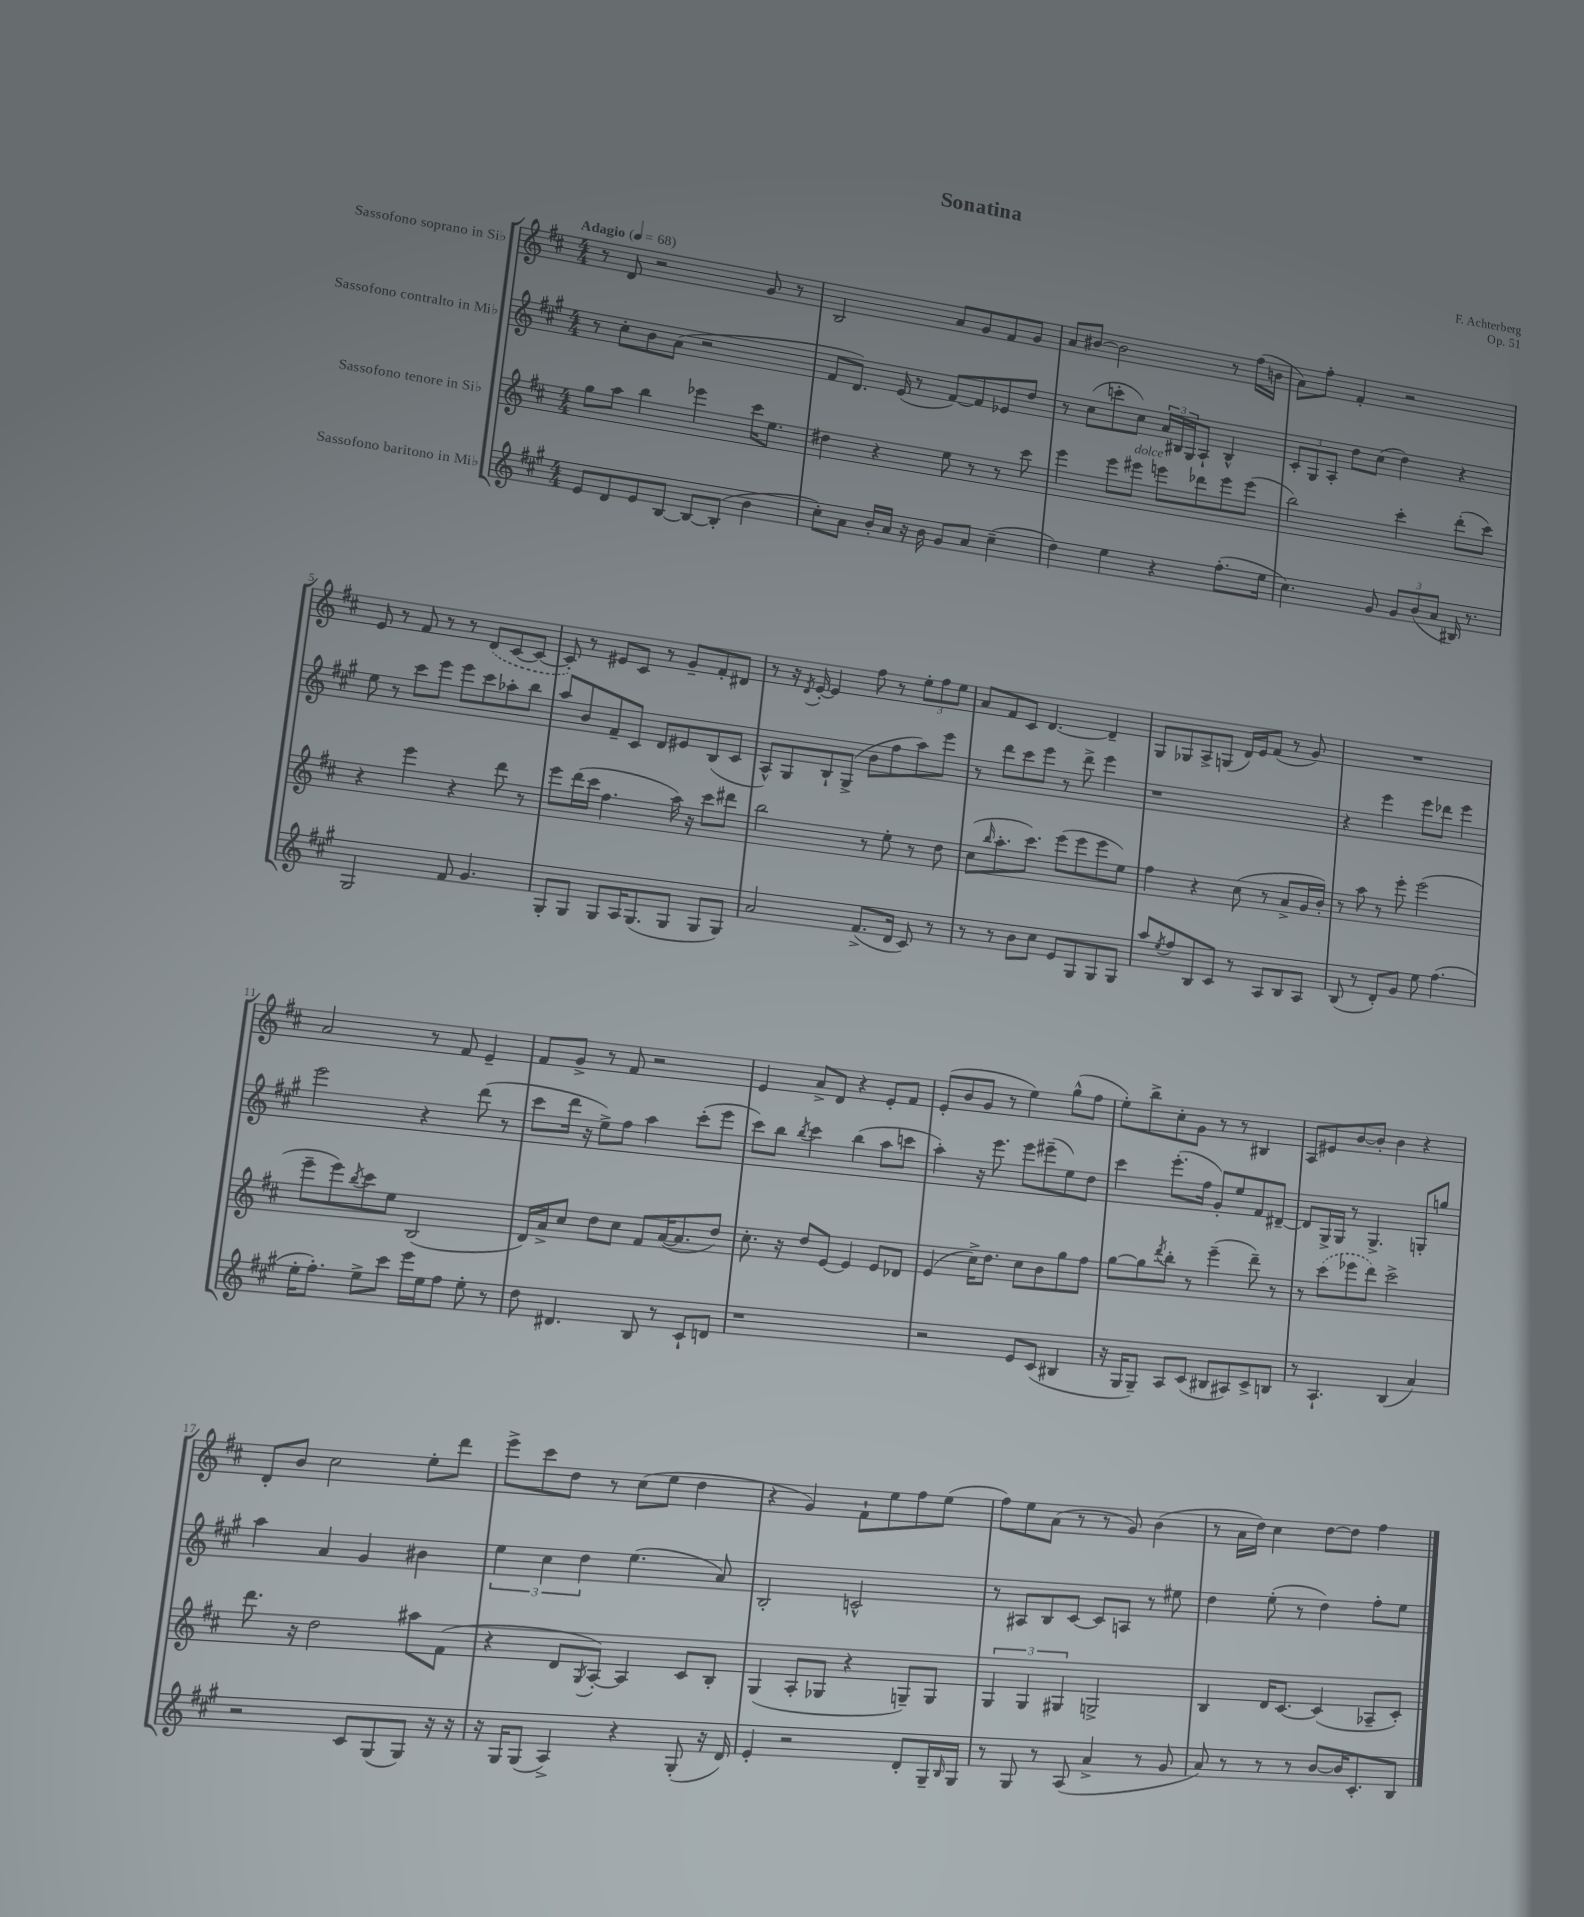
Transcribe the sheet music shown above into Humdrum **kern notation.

**kern	**kern	**kern	**kern
*staff4	*staff3	*staff2	*staff1
*clefG2	*clefG2	*clefG2	*clefG2
*k[f#c#g#]	*k[f#c#]	*k[f#c#g#]	*k[f#c#]
*M4/4	*M4/4	*M4/4	*M4/4
*MM68	*MM68	*MM68	*MM68
8e/L	8gg\L	8r	8r
8d/	8aa\J	8cc#'\L	8d/
8e/	4bb\	8b\	2r
[8B/J	.	(8a\J	.
8B/_L	4eee-\	2r	.
(8B'/]J	.	.	.
4b\	16ccc#\LK	.	8g/
.	8.ee\J	.	.
.	.	.	8r
=	=	=	=
8cc#'\L)	4dd#\	8f#/L	2B/
8a\J	.	8.d/J)	.
16b'/LL	4r	.	.
16a/JJ	.	(16e/	.
16r	.	8r	.
16b\	.	.	.
8g#/L	8ee\	[8f#/L)	8a/L
8a/J	8r	8f#/]	8g/
(4cc#~\	8r	8e-/	8f#/
.	8ccc#\	8dd/J	8g/J
=	=	=	=
4dd\)	4eee\	8r	8a/L
.	.	(8cc#\L	[8b#/J
4ee\	8eee\L	8ccc'\	2b#\]
.	8eee#\J	8cc#\J)	.
4r	8eee\L	24a/LL	.
.	.	24B#/	.
.	.	24G#/J	.
.	8ddd-\	8A`/J	.
(8.ff#'\L	8eee\	4B#^^/	8r
.	(8eee\J	.	(16ff#\LL
16ee\Jk	.	.	16b\JJ
=	=	=	=
4.cc#\)	2bb\)	12c#'/L	8a\L)
.	.	12G#/	.
.	.	.	8ff#'\J
.	.	12A'/J	.
.	.	8dd\L	4f#'/
8g#/	.	(8cc#\J	.
12g#/L	4ccc#'\	4dd\)	2r
(12b/	.	.	.
12a/J	.	.	.
16B#/)	(8ddd'\L	4r	.
8.r	.	.	.
.	8ccc#\J)	.	.
=	=	=	=
2G#/	4r	8ee\	8e/
.	.	8r	8r
.	4eee\	8ccc#\L	8f#/
.	.	8eee\J	8r
8f#/	4r	8eee\L	8r
4.g#/	.	8ccc#\	(8d/L
.	8ddd\	8aa-'\	[8c#/
.	8r	8bb\J	8c#/_J
=	=	=	=
8G#'/L	8eee\L	8aa/L	8c#'/])
8G#/J	(16ddd\L	8b/	8r
.	16ccc#\JJ	.	.
8G#/L	4.ff#\	8f#~/	8e#/L
16A/K	.	8c#/J	8c#/J
(8.G#/	.	.	.
.	.	8d/L	8r
8G#/J	16aa\)	8e#/	8g~/L
.	16r	.	.
8G#/L	8ccc#\L	(8B/	8f#'/
8G#/J)	8ddd#\J	8c#/J	8d#/J
=	=	=	=
2a/	2bb\	8A^^/L)	8r
.	.	8G#/	16r
.	.	.	8qd/
.	.	.	[16e'/
.	.	8B`/	4e/]
.	.	(8G#^/J	.
(8.f#^/L	8r	8b\L	8ff#\
.	8ee'\	8ff#\	8r
16d/Jk	.	.	.
8c#/)	8r	8aa\)	12ee'\L
.	.	.	12ff#\
8r	8dd\	8eee\J	.
.	.	.	12ee\J
=	=	=	=
8r	(8cc#\L	8r	8a/L
.	16qqbb/	.	.
8r	8.aa'\	8ddd\L	8f#/
8b\L	.	8ccc#\	8c#/J
.	8.ccc#\J)	.	.
8cc#\J	.	8eee\J	[4.d/
8e/L	(8eee\L	8r	.
8G#/	8eee\	8ddd^\	.
8G#/	8eee\	4eee\	4d~/]
8G#/J	8ee\J)	.	.
=	=	=	=
8aa/L	4ff#\	1r	8G/L
8qee/	.	.	.
8ff#/	.	.	8G-/
8B/	4r	.	8A^/
8c#/J	.	.	(8G/J
8r	(8cc#\	.	16d/LL)
.	.	.	16e/J
8A/L	8r	.	(8f#/J
8B/	8a^/L	.	8r
8A/J	16g/L	.	8g/)
.	16b'/JJ)	.	.
=	=	=	=
(8B/	8r	4r	1r
8r	8aa\	.	.
8d'/L)	8r	4eee\	.
8g#/J	8eee'\	.	.
8ee\	(2eee\	8eee\L	.
(4.ff#\	.	8ddd-\J	.
.	.	4eee\	.
=	=	=	=
16ee'\LK	8eee~\L	2eee\	2a/
8.ff#'\J)	.	.	.
.	8eee\)	.	.
.	8qbb/	.	.
8ee^\L	8ccc#\	.	.
8ccc#\J	8ee\J	.	.
16eee\LL	(2B/	4r	8r
16ee\J	.	.	.
8ff#\J	.	.	8f#/
8ee'\	.	(8ddd\	4e~/
8r	.	8r	.
=	=	=	=
8dd\	16d/LL)	8ccc#\L	8f#/L
.	16a^/J	.	.
4.d#/	8cc#/J	16ddd\Jk	8g^/J
.	.	16r	.
.	8dd\L	8ee^\L)	8r
.	8cc#\J	8ff#\J	8f#/
8B/	8f#/L	4aa\	2r
8r	([16a/K	.	.
.	8.a/]	.	.
8c#`/L	.	(8ccc#'\L	.
8d/J	8dd/J)	8eee\J	.
=	=	=	=
1r	8.cc#'\	8ccc#\L)	4e/
.	.	8bb\J	.
.	16r	.	.
.	.	8qbb/	.
.	8dd/L	4ccc#\	8a^/L
.	[8e/J	.	8d/J
.	4e/]	(4bb\	4r
.	8e/L	8aa\L	8e'/L
.	8d-/J	8ccc\J	8f#/J
=	=	=	=
2r	(4e/	4aa'\)	(8e'/L
.	.	.	8b/
.	16cc#^\LK)	16r	8g/J
.	8.dd\J	8.eee\	.
.	.	.	8r
8e/L	8cc#\L	8eee\L	4ee\)
(8c#/J	8b\	(8eee#~\	.
4B#/	8gg\	8ee\)	(8gg^^\L
.	8ff#\J	8dd\J	8ff#\J
=	=	=	=
16r	[8gg\L	4ccc#\	8ee'\L)
16G#/LK	.	.	.
8G#~/J)	8gg\]	.	8bb^\
.	8qddd/	.	.
8A/L	8bb'\J	(8.eee'\L	8cc#'\
(8c#/J	8r	.	8g\J
.	.	16ff#\Jk	.
8B#/L	(4eee~\	8g#'/L)	8r
8A#/)	.	8ee/	8r
8c#^/	8ddd~\)	8f#/	4B#/
8B/J	8r	[8d#~/J	.
=	=	=	=
8r	8r	8d#/]L	8A/L
4.A`/	(8ccc#\L	16G#^/L	8e#/
.	.	16G#/JJ	.
.	8eee-\	8r	[8b/
.	8ddd\J)	4.G#^/	8b'/]J
(4B/	2ccc#^\	.	4b\
4a/)	.	8G'/L	4r
.	.	8gg/J	.
=	=	=	=
2r	8.ddd\	4aa\	8d'/L
.	.	.	8b/J
.	16r	.	.
.	2dd\	4a/	2cc#\
8c#/L	.	4g#/	.
(8G#/	.	.	.
8G#/J)	8aa#\L	4b#\	8ee'\L
16r	(8f#\J	.	8ddd\J
16r	.	.	.
=	=	=	=
16r	4r	6ee\	8eee^\L
16G#/LK	.	.	.
(8G#/J	.	.	8ccc#\
.	.	6cc#\	.
4A^/)	8d/L	.	8dd\J
.	.	6dd\	.
.	8qG/	.	.
.	[8A'/J)	.	8r
4r	4A/]	(4.ee\	(8cc#\L
.	.	.	8ee\J
(8G#'/	8c#/L	.	4dd\
16r	8B'/J	8a/)	.
16d/)	.	.	.
=	=	=	=
4e'/	(4G/	2B'/	4r
2r	8A'/L	.	4g/)
.	8G-/J	.	.
.	4r	2c^^/	8f#`\L
.	.	.	8ee\
8d'/L	8G~/L)	.	8ff#\
16G#~/L	8G/J	.	(8ee\J
16qqB/	.	.	.
16G#/JJ	.	.	.
=	=	=	=
8r	6G/	8r	8ff#\L)
8G#/	.	8A#/L	8ee\
.	6G/	.	.
8r	.	8B/	(8a\J
.	6G#/	.	.
(8A/	.	[8c#/J	8r
4a^/	2G^/	8c#/]L	8r
.	.	8A/J	8g/)
8r	.	8r	(4b\
8g#/	.	8ee#\	.
=	=	=	=
8a/)	4B/	4dd\	8r
8r	.	.	16a\LL
.	.	.	16dd\JJ)
8r	16d/LK	(8ee'\	4cc#\
.	[8.c#/J	.	.
8r	.	8r	.
[8b/L	(4c#/]	4dd\)	[8dd\L
16b/]K	.	.	8dd\]J
8.c#'/	.	.	.
.	8A-~/L	8ff#'\L	4ff#\
8B/J	8c#'/J)	8ee\J	.
==	==	==	==
*-	*-	*-	*-
